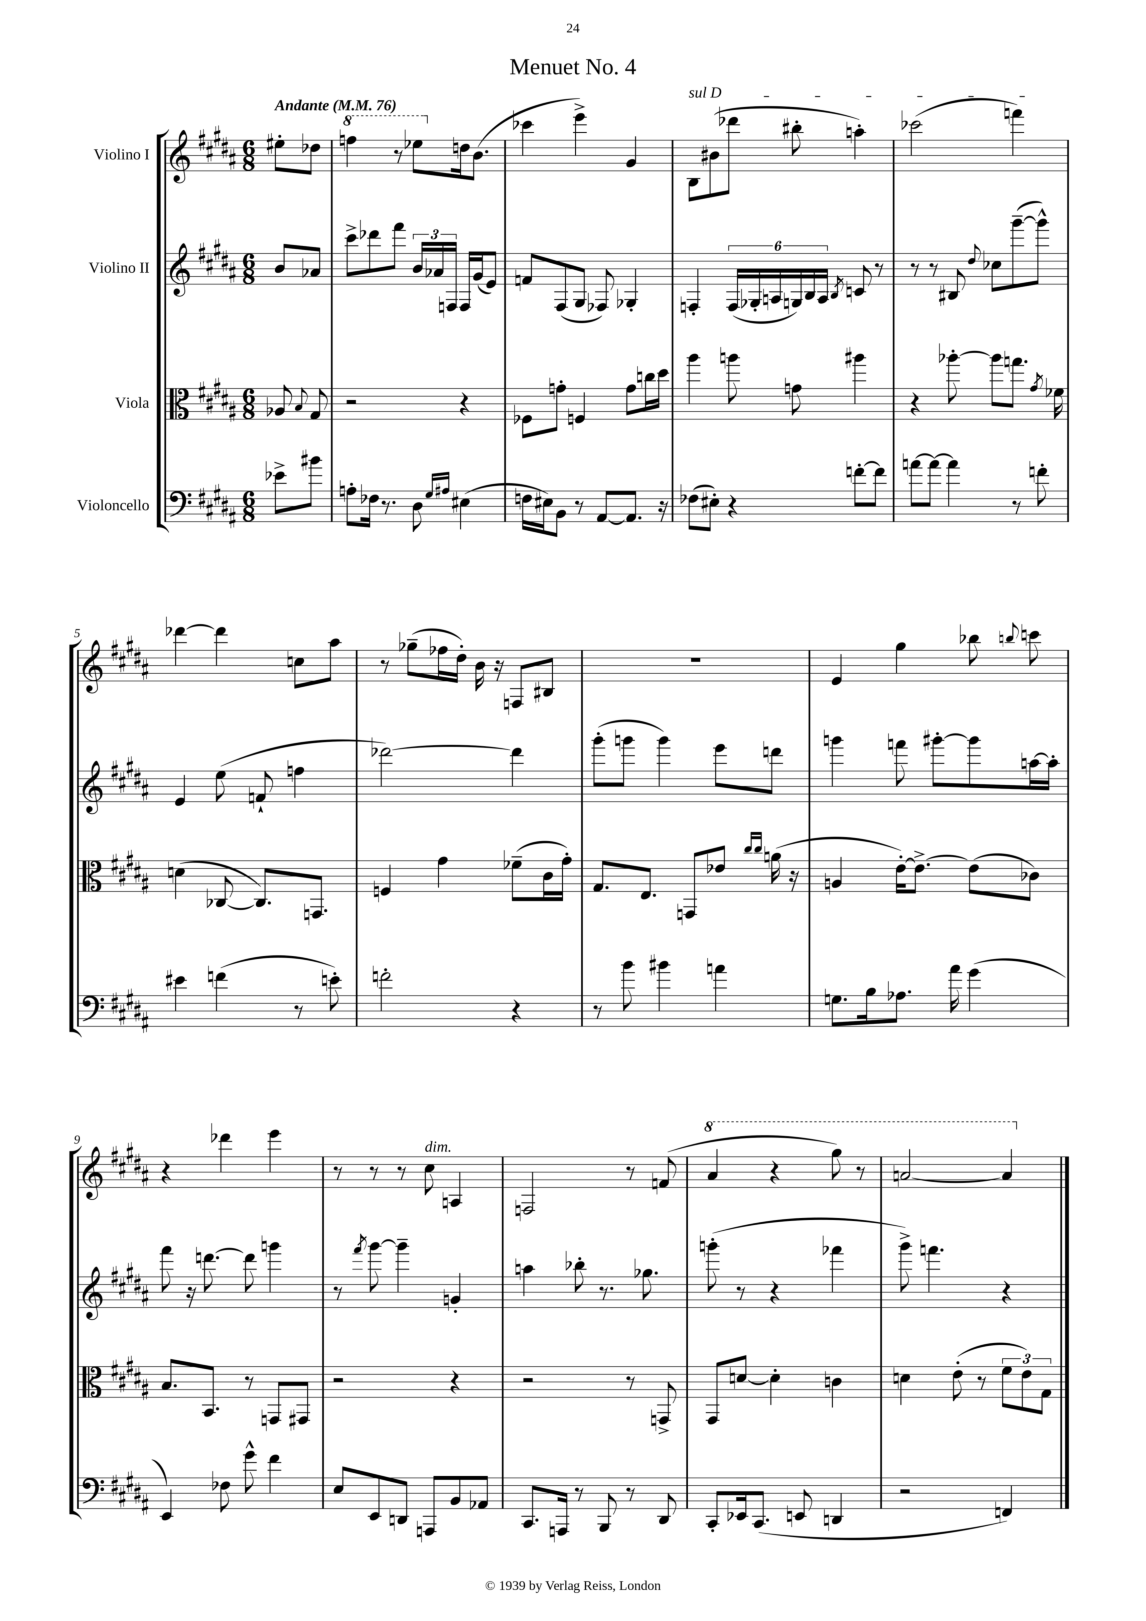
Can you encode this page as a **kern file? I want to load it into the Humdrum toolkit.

**kern	**kern	**kern	**kern
*staff4	*staff3	*staff2	*staff1
*clefF4	*clefC3	*clefG2	*clefG2
*k[f#c#g#d#a#]	*k[f#c#g#d#a#]	*k[f#c#g#d#a#]	*k[f#c#g#d#a#]
*M6/8	*M6/8	*M6/8	*M6/8
*MM76	*MM76	*MM76	*MM76
8e-^	8A-	8b	8ee#'
.	8qqB	.	.
8b#	8G#	8a-	8dd-
=	=	=	=
8A'	2r	8ccc#^	4fff
16F-	.	8ddd-	.
8.r	.	.	.
.	.	8fff#	8r
8D#	.	24b	8eee-
.	.	24a-	.
.	.	24F	.
16qqG#	.	.	.
16qqA#	.	.	.
(4E#	4r	16F	16dd
.	.	(16g#	(8.b
.	.	8e)	.
=	=	=	=
16F	8F-	8f	4ccc-
16E#)	.	.	.
8BB	8g'	(8F#	.
8r	4F	8G#	4eee^)
[8AA#	.	8F-)	.
8.AA#]	8g	4G-'	4g#
.	16cc	.	.
16r	16dd#	.	.
=	=	=	=
(8F-	4aa#	4F'	8B
8E#')	.	.	(8b#
4r	8aa	(24F	8ddd-
.	.	24G-'	.
.	.	24A	.
.	8g	24G)	8bb#'
.	.	24B	.
.	.	24A	.
.	.	8qB	.
[8f'	4aa#	8c	4aa')
8f]	.	8r	.
=	=	=	=
[8a	4r	8r	(2ccc-
8a_	.	8r	.
4a]	[8aa-'	8B#	.
.	.	8qqdd#	.
.	8aa-]	8cc-	.
8r	8.gg	([8ggg#~	4fff)
8f'	.	8ggg#^^])	.
.	8qg#	.	.
.	16f-	.	.
=	=	=	=
4e#	(4d	4e	[4ddd-
(4f	[8C-	(8ee	4ddd-]
.	8.C-])	8f`	.
8r	.	4ff	8cc
.	8.GG	.	.
8e')	.	.	8aa#
=	=	=	=
2f'	4F	[2ddd-)	8r
.	.	.	(8gg-~
.	4g#	.	16ff-
.	.	.	16dd#')
.	.	.	16b
.	.	.	16r
4r	(8f-~	4ddd-]	8F
.	16c#	.	8B#
.	16g#')	.	.
=	=	=	=
8r	8.G#	(8ggg#'	2.r
8b	.	8ggg	.
.	8.E	.	.
4b#	.	4ggg)	.
.	8GG	.	.
4a	8e-	8eee	.
.	16qqcc#	.	.
.	16qqcc#	.	.
.	(16a	8ddd	.
.	16r	.	.
=	=	=	=
8.G	4A	4ggg	4e
16B	.	.	.
8.A-	[16e')	8fff	4gg#
.	8.e^_	.	.
.	.	[8ggg#'	.
16a#	.	.	.
(4g#	(8e]	8ggg#]	8bb-
.	.	.	8qqbb
.	8c-)	[16aa	8ccc
.	.	16aa']	.
=	=	=	=
4EE)	8.B	8fff#	4r
.	.	16r	.
.	8.BB	[8.ddd	.
8F-	.	.	4ddd-
8g#^^	8r	8ddd]	.
4f#	8GG	4ggg	4eee
.	8GG#	.	.
=	=	=	=
8E	2r	8r	8r
.	.	8qfff#	.
8EE	.	[8ggg#	8r
8DD	.	4ggg#~]	8r
8AAA	.	.	8cc#
8BB	4r	4g'	4A
8AA-	.	.	.
=	=	=	=
8.CC#	2r	4aa	2F
16AAA	.	.	.
8r	.	8bb-'	.
8BBB	.	8.r	.
8r	8r	.	8r
.	.	8.gg-	.
8DD#	8GG^	.	(8f
=	=	=	=
8CC#'	8GG#	(8ggg'	4aa#
16EE-	[8d	8r	.
(8.CC#	.	.	.
.	4d']	4r	4r
8EE	.	.	.
4DD	4c	4fff-	8ggg#)
.	.	.	8r
=	=	=	=
2r	4d	8ggg#^)	[2aa
.	.	4.fff	.
.	(8e'	.	.
.	8r	.	.
4FF)	12f#	4r	4aa]
.	12e)	.	.
.	12G#	.	.
==	==	==	==
*-	*-	*-	*-
